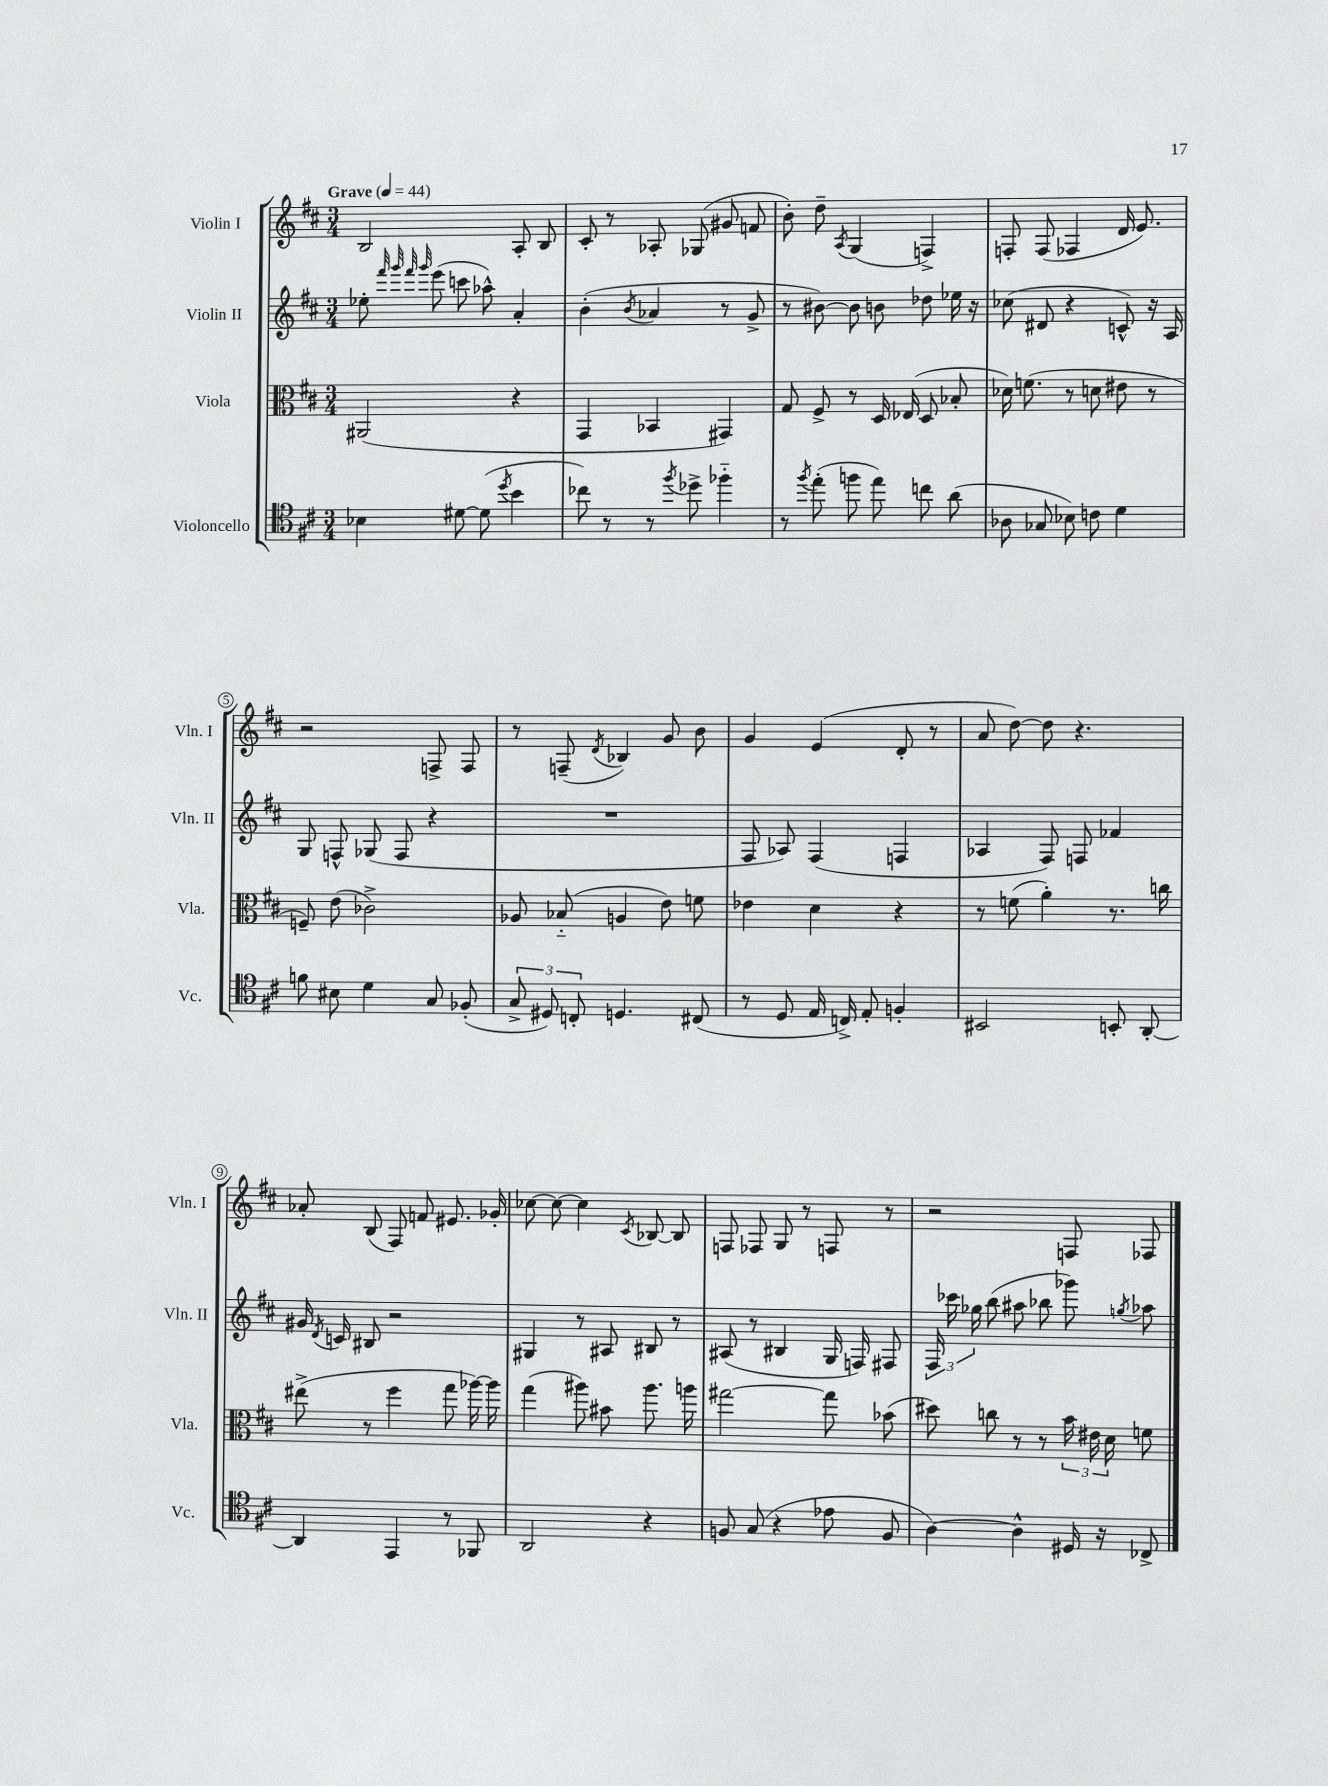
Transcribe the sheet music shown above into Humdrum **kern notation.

**kern	**kern	**kern	**kern
*staff4	*staff3	*staff2	*staff1
*clefC4	*clefC3	*clefG2	*clefG2
*k[f#c#]	*k[f#c#]	*k[f#c#]	*k[f#c#]
*M3/4	*M3/4	*M3/4	*M3/4
*MM44	*MM44	*MM44	*MM44
4B-	(2AA#	8ee-'	2B
.	.	32qqfff#	.
.	.	32qqggg	.
.	.	32qqfff#	.
.	.	32qqggg	.
.	.	(8eee	.
[8d#	.	8ccc	.
(8d#]	.	8aa-^^)	.
8qdd	.	.	.
4b	4r	4a'	8A'
.	.	.	8B
=	=	=	=
8cc-)	4GG	(4b'	8c#'
8r	.	.	8r
.	.	8qb	.
8r	4BB-	4a-	8A-'
8qff#	.	.	.
8dd-^	.	.	(8G-
4ff-'~	4GG#)	8r	8g#
.	.	8g^	8f
=	=	=	=
8r	8G	8r	8b')
8qff#	.	.	.
(8ee'	8F#^	[8b#)	8dd~
.	.	.	8qA
8ff	8r	8b#]	(4G
8ee)	16D	8b	.
.	(16E-	.	.
8cc	8D	8dd-	4F^)
(8a	8B-'	16ee-	.
.	.	16r	.
=	=	=	=
8A-	16d-)	(8cc-	8F'
.	(8.f	.	.
8G-	.	8d#	(8F
8B-)	8r	4r	4F-
8c	8d	.	.
4d	8e#	8c^^)	16d
.	.	.	8.e)
.	8r	16r	.
.	.	16A	.
=	=	=	=
8f	8F~)	8G	2r
8B#	(8e	8F^^	.
4d	2c-^)	(8G-	.
.	.	8F	.
8G	.	4r	8F^
(8F-'	.	.	8F
=	=	=	=
12G^	8A-	2.r	8r
12D#)	.	.	.
.	(8B-'~	.	(8F~
12C'	.	.	.
.	.	.	8qd
4.D	4A	.	4B-)
.	8e)	.	8g
(8C#	8f	.	8b
=	=	=	=
8r	4e-	8F#	4g
8D	.	8A-)	.
16E	4d	(4F#	(4e
16C^)	.	.	.
8E'	.	.	.
4F'	4r	4F	8d'
.	.	.	8r
=	=	=	=
2BB#	8r	4A-	8a
.	(8f	.	[8dd)
.	4a')	8F#)	8dd]
.	.	8F	4.r
8BB'	8.r	4f-	.
[8AA'	.	.	.
.	16cc	.	.
=	=	=	=
4AA]	(8ee#^	16g#	8a-'
.	.	8qd	.
.	.	16c	.
.	8r	8B#	(8B
4EE	4ff#	2r	8F#)
.	.	.	8f
8r	8gg	.	8.e#
8FF-	[16aa-)	.	.
.	16aa-]	.	16g-'
=	=	=	=
2AA	(4gg	4G#	[8cc-
.	.	.	8cc-_
.	8aa#)	8r	4cc-]
.	8b#	8A#	.
.	.	.	8qc#
4r	8.aa#	8B#	[8B-
.	.	8r	8B-]
.	16aa	.	.
=	=	=	=
8F	[2gg#	(8A#	8F
(8G	.	8r	8F-
4r	.	4B#	8G
.	.	.	8r
8e-	8gg#]	16G	8F
.	.	16F)	.
8F	(8b-	8F#	8r
=	=	=	=
[4A)	8dd#)	24F#	2r
.	.	24ccc-	.
.	.	24gg-	.
.	8cc	(8bb	.
4A^^]	8r	8aa#	.
.	8r	8bb-	.
16D#	24b	8ggg-)	8F
.	24e#	.	.
16r	.	.	.
.	24d	.	.
.	.	8qgg	.
8C-^	8f	8aa-	8F-
==	==	==	==
*-	*-	*-	*-
